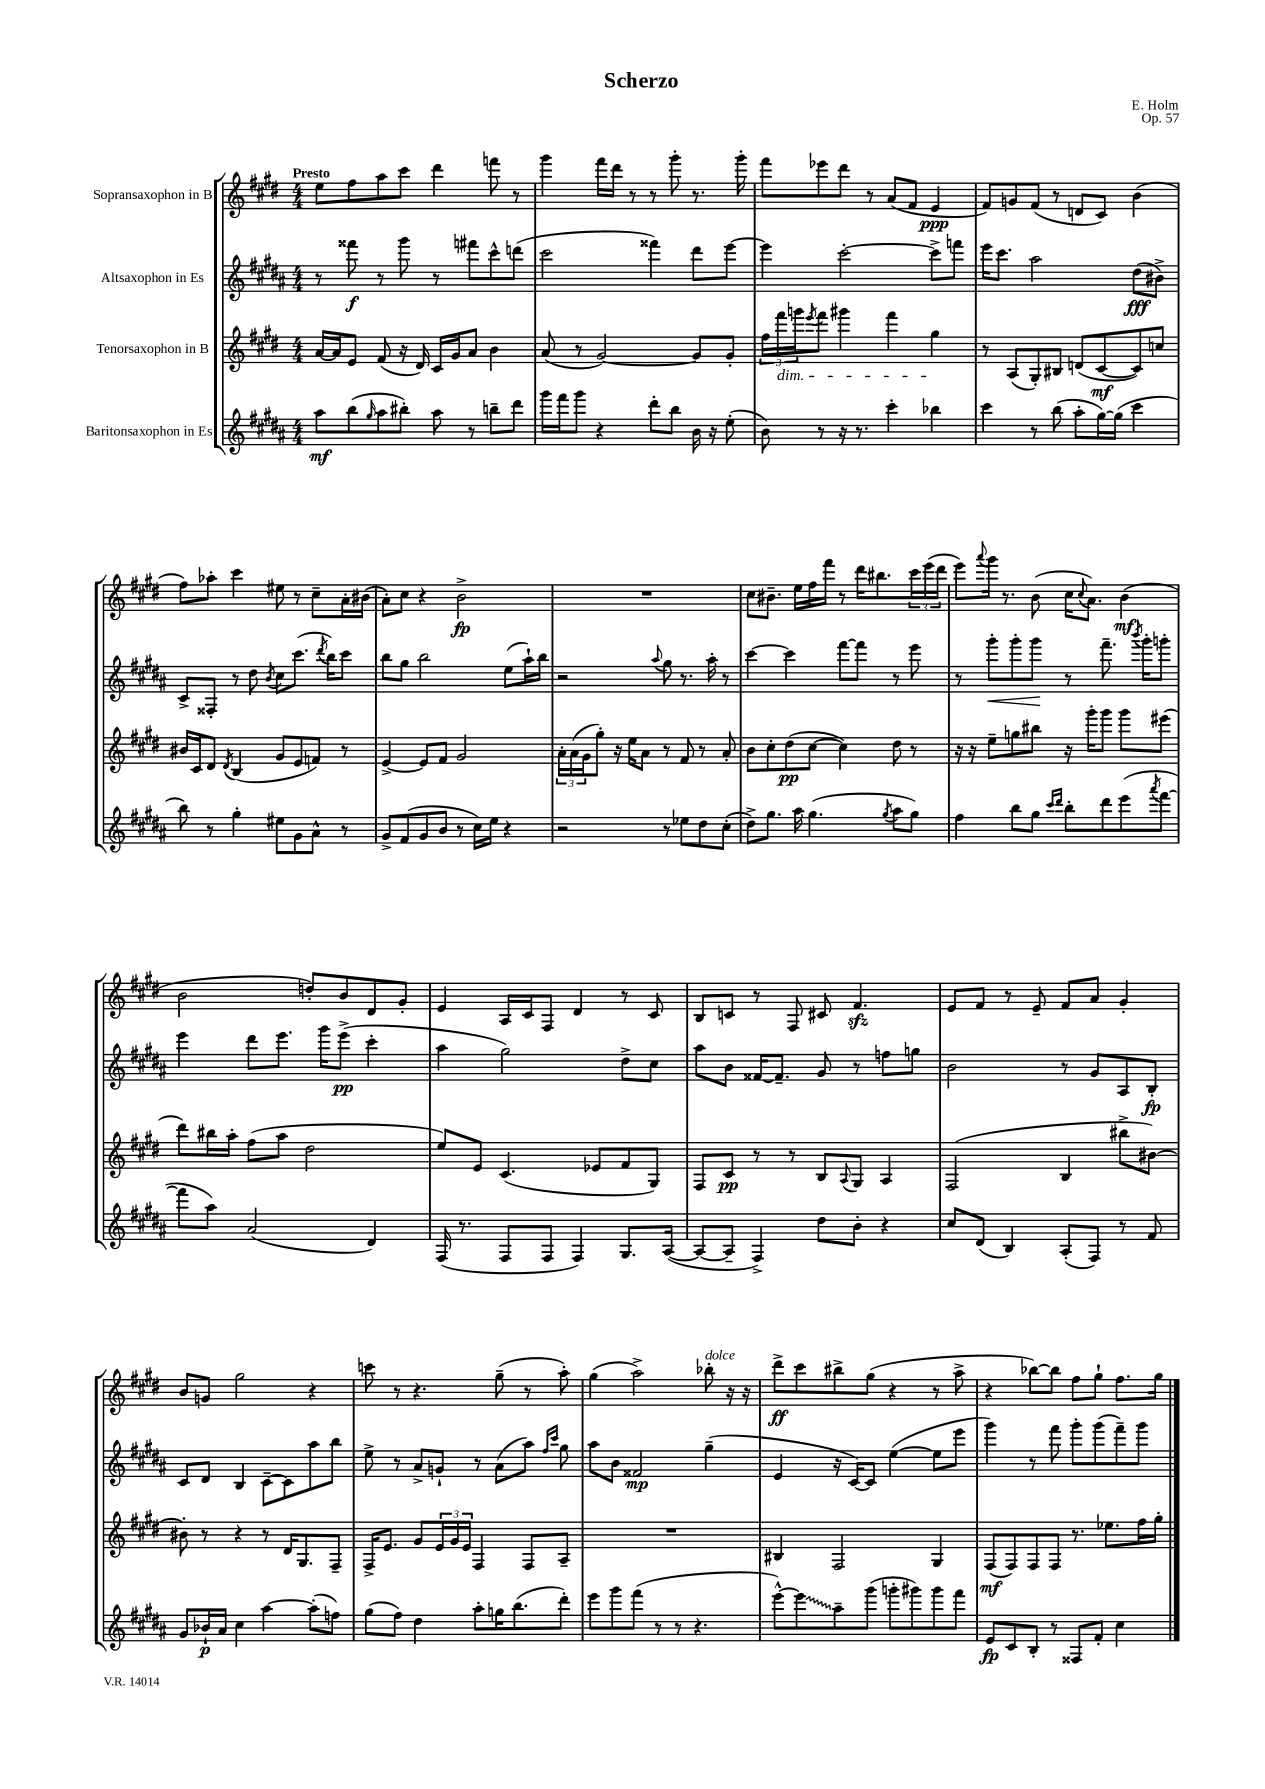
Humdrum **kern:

**kern	**kern	**kern	**kern
*staff4	*staff3	*staff2	*staff1
*clefG2	*clefG2	*clefG2	*clefG2
*k[f#c#g#d#a#]	*k[f#c#g#d#]	*k[f#c#g#d#a#]	*k[f#c#g#d#]
*M4/4	*M4/4	*M4/4	*M4/4
8aa#	[16a	8r	8ee
.	16a]	.	.
(8bb	8e	8fff##	8ff#
16qqgg#	.	.	.
8aa#	(8f#	8r	8aa
8bb#')	16r	8ggg#	8ccc#
.	16d#)	.	.
8aa#	16c#	8r	4ddd#
.	16g#	.	.
8r	8a	8fff#	.
8bb~	4b	8ccc#^^	8fff
8ddd#	.	(8ddd	8r
=	=	=	=
16ggg#	(8a	2ccc#	4ggg#
16fff#	.	.	.
8ggg#	8r	.	.
4r	[2g#)	.	16fff#
.	.	.	16ddd#
.	.	.	8r
8ddd#'	.	4fff##)	8r
8bb	.	.	8ggg#'
16b	8g#]	8ddd#	8.r
16r	.	.	.
(8ee'	8g#'	[8eee	.
.	.	.	16ggg#'
=	=	=	=
8b)	24ff#	4eee]	8fff#
.	24fff#	.	.
.	24ggg	.	.
.	8qeee	.	.
8r	8fff#	.	8eee-
16r	4ggg#	[2ccc#'	8ddd#
8.r	.	.	.
.	.	.	8r
4ccc#'	4fff#	.	(8a
.	.	.	8f#
4bb-	4gg#	8ccc#^]	4e
.	.	8fff	.
=	=	=	=
4ccc#	8r	16eee	8f#)
.	.	8.ccc#	.
.	(8A	.	8g
8r	8G#')	2aa#	(8f#
(8bb	8B#	.	8r
8aa#'	(8d	.	8d
[16gg#)	[8c#	.	8c#)
(16gg#]	.	.	.
4ccc#	8c#])	(8dd#	(4b
.	8cc	8b#^)	.
=	=	=	=
8bb)	16b#	8c#^	8ff#)
.	16c#	.	.
8r	8d#	8F##'	8aa-'
.	8qd#	.	.
4gg#'	(4B	8r	4ccc#
.	.	8dd#	.
.	.	8qb	.
8ee#	8g#	8cc#	8ee#
8g#	8e	(8.ccc#	8r
8a#^^	8f)	.	8cc#~
.	.	8qddd#	.
.	.	16bb)	.
8r	8r	8ccc#	16a'
.	.	.	(16b#
=	=	=	=
8g#^	[4e^	8bb	8a')
(8f#	.	8gg#	8cc#
8g#	8e]	2bb	4r
8b	8f#	.	.
8r	2g#	.	2b^
16cc#)	.	.	.
16ee	.	.	.
4r	.	(8ee	.
.	.	16aa#`)	.
.	.	16bb	.
=	=	=	=
2r	24a'	2r	1r
.	(24a	.	.
.	24g#	.	.
.	8gg#')	.	.
.	16r	.	.
.	16ee	.	.
.	8a	.	.
.	.	8qqaa#	.
8r	8r	8gg#	.
8ee-	8f#	8.r	.
8dd#	8r	.	.
.	.	16aa#'	.
(8cc#'	8a'	8r	.
=	=	=	=
8dd#^)	8b	[4ccc#	8cc#
8.gg#	8cc#'	.	8.b#~
.	(8dd#	4ccc#]	.
16aa#	.	.	16ee
(4.gg#	[8cc#	.	16ff#
.	.	.	16fff#
.	4cc#])	[8fff#	8r
.	.	8fff#]	16ddd#
.	.	.	8.bb#
8qgg#	.	.	.
8aa#	8dd#	8r	.
8gg#)	8r	8eee	24ccc#
.	.	.	(24eee
.	.	.	24ddd#
=	=	=	=
4ff#	16r	8r	8eee)
.	16r	.	.
.	.	.	8qqaaa
.	8ee~	8ggg#'	16ggg#
.	.	.	8.r
8bb	8gg	8ggg#'	.
8gg#	8bb#	8ggg#	(8b
16qqccc#	.	.	.
16qqddd#	.	.	.
8bb'	16r	8r	16cc#
.	.	.	8qqcc#
.	16ggg#'	.	8.a)
8ddd#	8ggg#	8.fff#~	.
(8eee	8ggg#	.	(4b
.	.	8qbbb	.
.	.	16ggg#'	.
8qaaa#	.	.	.
[8fff#	(8eee#	8ggg'	.
=	=	=	=
8fff#]	8ddd#)	4eee	2b
8aa#)	16bb#	.	.
.	16aa'	.	.
(2a#	(8ff#	8ddd#	.
.	8aa	8.eee	.
.	2dd#	.	8dd')
.	.	16ggg#	.
.	.	(8eee^	8b
4d#)	.	4ccc#'	8d#
.	.	.	8g#'
=	=	=	=
(16F#	8ee)	4aa#	4e
8.r	.	.	.
.	8e	.	.
8F#	(4.c#	2gg#)	16A
.	.	.	16c#
8F#	.	.	8F#
4F#)	.	.	4d#
.	8e-	.	.
8.G#	8f#	8dd#^	8r
.	8G#)	8cc#	8c#
([16A#	.	.	.
=	=	=	=
8A#_	8F#	8aa#	8B
8A#~]	8c#	8b	8c
4F#^)	8r	[16f##	8r
.	.	8.f##~]	.
.	8r	.	8F#
8dd#	8B	8g#	8c#
.	8qqA	.	.
8b'	8G#	8r	4.f#
4r	4A	8ff	.
.	.	8gg	.
=	=	=	=
8cc#	(2F#	2b	8e
(8d#	.	.	8f#
4B)	.	.	8r
.	.	.	8e~
(8A#'	4B	8r	8f#
8F#)	.	8g#	8a
8r	8bb#^	8A#	4g#'
8f#	[8b#)	8B'	.
=	=	=	=
8g#	8b#']	8c#	8b
16b-`	8r	8d#	8g
16a#	.	.	.
4cc#	4r	4B	2gg#
[4aa#	8r	[8c#~	.
.	16d#	8c#]	.
.	8.G#	.	.
(8aa#']	.	8aa#	4r
8ff)	8F#~	8bb	.
=	=	=	=
(8gg#	16F#^	8ee^	8ccc
.	8.e	.	.
8ff#)	.	8r	8r
4dd#	8g#	8a#^	4.r
.	24e	8g`	.
.	24g#	.	.
.	24e	.	.
8aa#'	4F#	8r	.
16gg	.	(8a#	(8gg#~
(8.bb	.	.	.
.	8F#	8aa#)	8r
.	.	16qqff#	.
.	.	16qqccc#	.
8ddd#')	8A~	8gg#	8aa')
=	=	=	=
8eee	1r	8aa#	(4gg#
8ggg#	.	8b	.
(8fff#	.	2f##	2aa^)
8r	.	.	.
8r	.	.	.
4.r	.	.	.
.	.	(4gg#~	8bb-'
.	.	.	16r
.	.	.	16r
=	=	=	=
[8eee^^)	4B#	4e	8ddd#^
8eee]	.	.	8ccc#
8aa#~	2F#	16r	8bb#^
.	.	[16c#)	.
(8ggg#	.	8c#]	(8gg#
8ggg'	.	([4ee	4r
8ggg#)	.	.	.
8ggg#	4G#	8ee]	8r
8fff#	.	8eee	8aa^
=	=	=	=
8e	(8F#	4ggg#)	4r
8c#	8F#)	.	.
8B'	8F#	8r	[8bb-)
8r	8F#	8fff#	8bb-]
8F##	8.r	8ggg#'	8ff#
8f#'	.	(8ggg#	8gg#`
.	8.ee-	.	.
4cc#	.	8fff#~)	8.ff#
.	16ff#	8ggg#	.
.	16gg#'	.	16gg#
==	==	==	==
*-	*-	*-	*-
